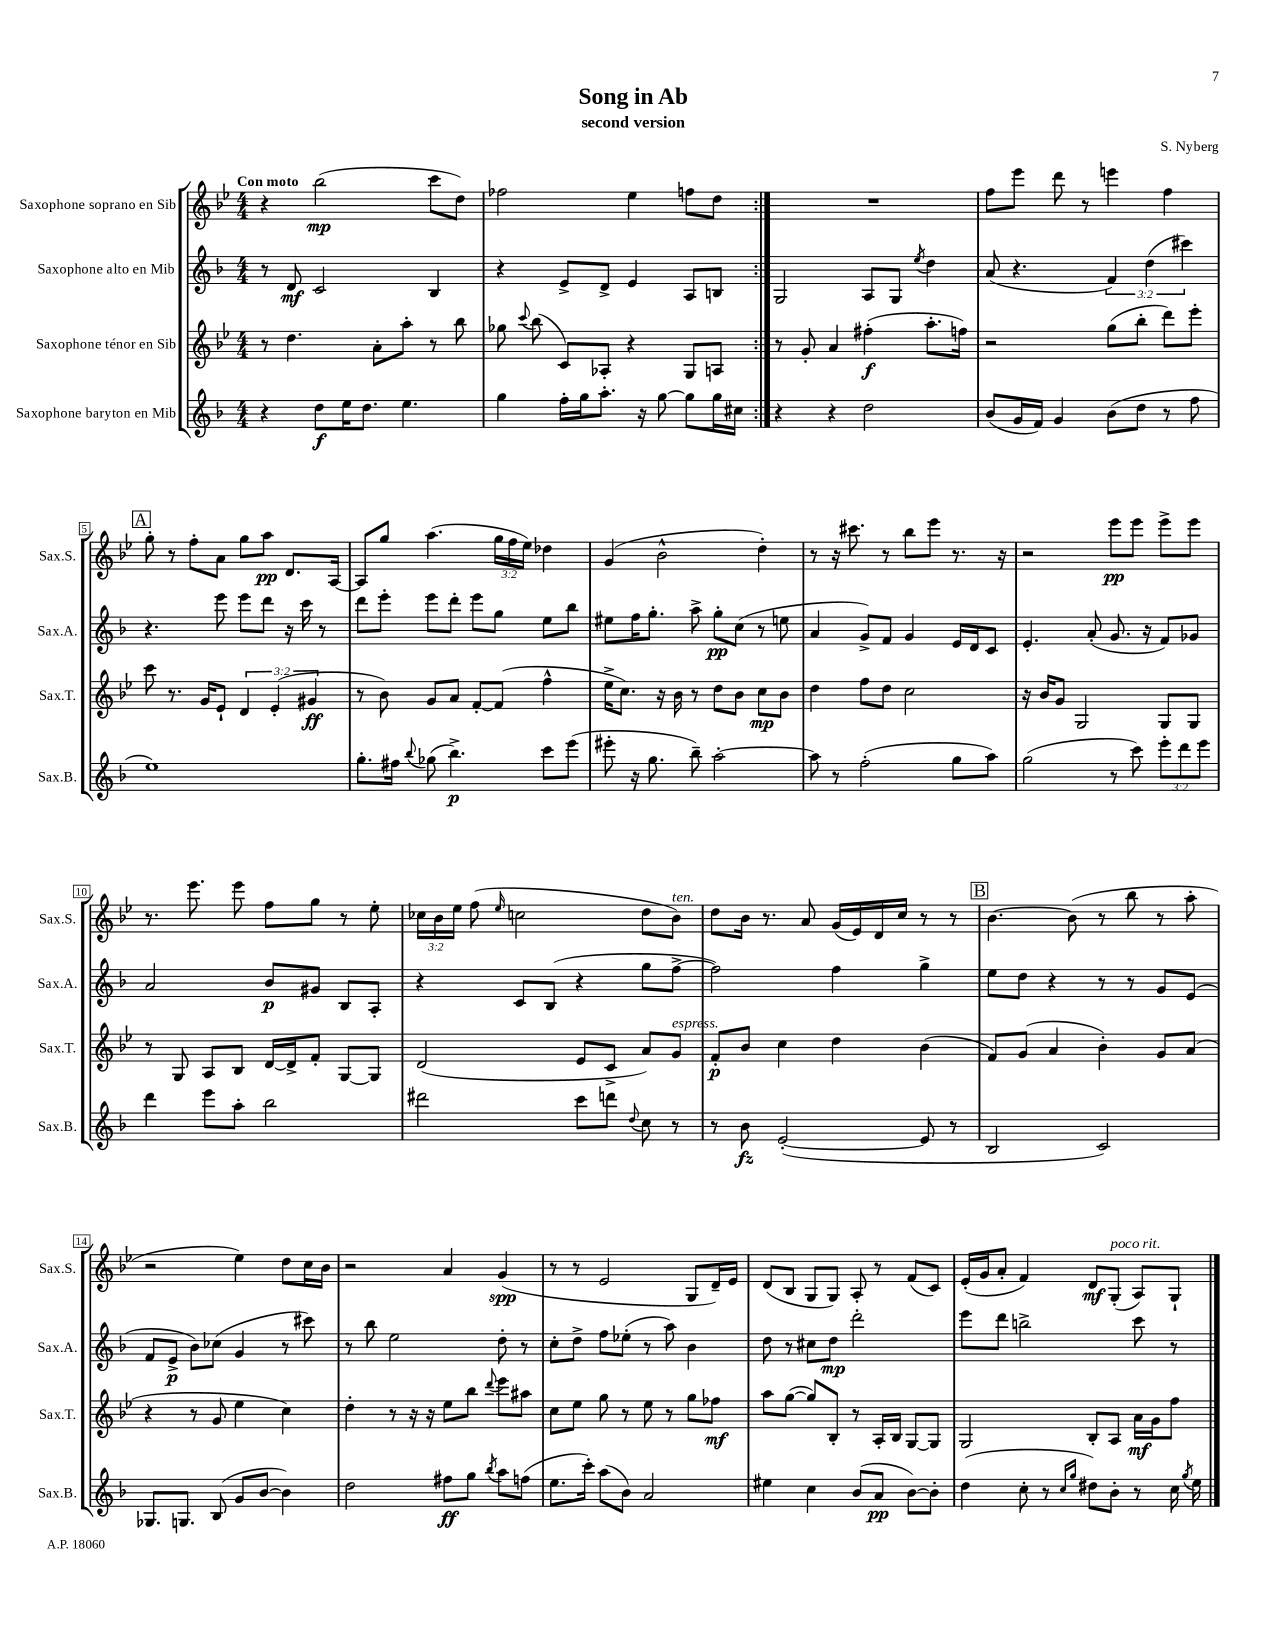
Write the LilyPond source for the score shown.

\header { title = "Song in Ab" composer = "S. Nyberg" subtitle = "second version" }
<<
\new StaffGroup <<
\new Staff = "s0" \with { instrumentName = "Saxophone soprano en Sib" shortInstrumentName = "Sax.S." } {
    \clef treble \key bes \major \numericTimeSignature \time 4/4 \override Staff.TupletNumber.text = #tuplet-number::calc-fraction-text \tempo "Con moto"
    \autoBeamOff \repeat volta 2 { r4 bes''2\mp( c'''8[ d''8]) |
    fes''2 ees''4 f''8[ d''8] | }
    R1 |
    f''8[ ees'''8] d'''8 r8 e'''4 f''4 |
    \mark \markup { \box "A" } g''8-. r8 f''8[-. a'8] g''8[ a''8]\pp d'8.[ a16]~ |
    a8[ g''8] a''4.( \tuplet 3/2 { g''16[ f''16 ees''16]) } des''4 |
    g'4( bes'2-^ d''4-.) |
    r8 r16 cis'''8. r8 bes''8[ ees'''8] r8. r16 |
    r2 ees'''8[\pp ees'''8] ees'''8[-> ees'''8] |
    r8. ees'''8. ees'''8 f''8[ g''8] r8 ees''8-. |
    \tuplet 3/2 { ces''16[ bes'16 ees''16] } f''8( \grace { ees''16 } c''2 d''8[ bes'8]^\markup { \italic "ten." }) |
    d''8[ bes'16] r8. a'8 g'16[( ees'16) d'16 c''16] r8 r8 |
    \mark \markup { \box "B" } bes'4.~ bes'8( r8 bes''8 r8 a''8-. |
    r2 ees''4) d''8[ c''16 bes'16] |
    r2 a'4 g'4\spp( |
    r8 r8 ees'2 g8[ d'16--) ees'16] |
    d'8[( bes8] g8[ g8]) a8-. r8 f'8[( c'8]) |
    ees'16[-.( g'16 a'8]-. f'4) d'8[\mf g8]-.^\markup { \italic "poco rit." }( a8[) g8]-! \bar "|." |
}
\new Staff = "s1" \with { instrumentName = "Saxophone alto en Mib" shortInstrumentName = "Sax.A." } {
    \clef treble \key f \major \numericTimeSignature \time 4/4 \override Staff.TupletNumber.text = #tuplet-number::calc-fraction-text
    \autoBeamOff \repeat volta 2 { r8 d'8\mf c'2 bes4 |
    r4 e'8[-> d'8]-> e'4 a8[ b8] | }
    g2 a8[ g8] \acciaccatura { e''8 } d''4 |
    a'8( r4. \tuplet 3/2 { f'4) d''4( cis'''4) } |
    \mark \markup { \box "A" } r4. e'''8 e'''8[ d'''8] r16 c'''16 r8 |
    d'''8[ e'''8]-. e'''8[ d'''8]-. e'''8[ g''8] e''8[ bes''8] |
    eis''8[ f''16 g''8.]-. a''8-> g''8[-.\pp c''8]( r8 e''8 |
    a'4 g'8[->) f'8] g'4 e'16[ d'16 c'8] |
    e'4.-. a'8-.( g'8. r16 f'8[) ges'8] |
    a'2 bes'8[\p gis'8] bes8[ a8]-. |
    r4 c'8[ bes8]( r4 g''8[ f''8]~-> |
    f''2) f''4 g''4-> |
    \mark \markup { \box "B" } e''8[ d''8] r4 r8 r8 g'8[ e'8]( |
    f'8[ e'8]->\p bes'8[) ces''8]( g'4 r8 cis'''8) |
    r8 bes''8 e''2 d''8-. r8 |
    c''8[-. d''8]-> f''8[ ees''8]-.( r8 a''8) bes'4 |
    d''8 r8 cis''8[ d''8]\mp d'''2-. |
    e'''8[ d'''8] b''2-> c'''8 r8 \bar "|." |
}
\new Staff = "s2" \with { instrumentName = "Saxophone ténor en Sib" shortInstrumentName = "Sax.T." } {
    \clef treble \key bes \major \numericTimeSignature \time 4/4 \override Staff.TupletNumber.text = #tuplet-number::calc-fraction-text
    \autoBeamOff \repeat volta 2 { r8 d''4. a'8[-. a''8]-. r8 bes''8 |
    ges''8 \appoggiatura { c'''8 } bes''8( c'8[) aes8]-. r4 g8[ a8] | }
    r8 g'8-. a'4 fis''4-.\f( a''8.[-. f''16]) |
    r2 g''8[( bes''8]-. d'''8[) ees'''8]-. |
    \mark \markup { \box "A" } c'''8 r8. g'16[ ees'8]-! \tuplet 3/2 { d'4 ees'4-.( gis'4\ff } |
    r8 bes'8) g'8[ a'8] f'8[~-. f'8]( f''4-^ |
    ees''16[-> c''8.]) r16 bes'16 r8 d''8[ bes'8] c''8[\mp bes'8] |
    d''4 f''8[ d''8] c''2 |
    r16 bes'16[ g'8] g2 g8[ g8] |
    r8 g8 a8[ bes8] d'16[~ d'16-> f'8]-. g8[~ g8] |
    d'2( ees'8[ c'8]-> a'8[) g'8]^\markup { \italic "espress." } |
    f'8[-.\p bes'8] c''4 d''4 bes'4( |
    \mark \markup { \box "B" } f'8[) g'8]( a'4 bes'4-.) g'8[ a'8]( |
    r4 r8 g'8 ees''4 c''4) |
    d''4-. r8 r16 r16 ees''8[ bes''8] \appoggiatura { d'''8 } ees'''8[ ais''8] |
    c''8[ ees''8] g''8 r8 ees''8 r8 g''8[ fes''8]\mf |
    a''8[ g''8]~( g''8[) bes8]-. r8 a16[-. bes16] g8[~ g8] |
    g2 bes8[-. a8] a'16[\mf g'16 f''8] \bar "|." |
}
\new Staff = "s3" \with { instrumentName = "Saxophone baryton en Mib" shortInstrumentName = "Sax.B." } {
    \clef treble \key f \major \numericTimeSignature \time 4/4 \override Staff.TupletNumber.text = #tuplet-number::calc-fraction-text
    \autoBeamOff \repeat volta 2 { r4 d''8[\f e''16 d''8.] e''4. |
    g''4 f''16[-. g''16 a''8.]-. r16 g''8~ g''8[ g''16 cis''16] | }
    r4 r4 d''2 |
    bes'8[( g'16 f'16]) g'4 bes'8[( d''8] r8 f''8 |
    \mark \markup { \box "A" } e''1) |
    g''8.[-. fis''16] \appoggiatura { bes''8 } ges''8( bes''4.->\p) c'''8[ e'''8]( |
    eis'''8-. r16 g''8. bes''8--) a''2~-. |
    a''8 r8 f''2-.( g''8[ a''8]) |
    g''2( r8 c'''8) \tuplet 3/2 { e'''8[-. d'''8 e'''8] } |
    d'''4 e'''8[ a''8]-. bes''2 |
    dis'''2 c'''8[ d'''8] \appoggiatura { d''8 } c''8 r8 |
    r8 bes'8\fz e'2~-.( e'8 r8 |
    \mark \markup { \box "B" } bes2 c'2) |
    ges8.[ g8.] bes8( g'8[ bes'8]~ bes'4) |
    d''2 fis''8[\ff g''8] \acciaccatura { bes''8 } a''8[ f''8]( |
    e''8.[ c'''16]-.) a''8[( bes'8]) a'2 |
    eis''4 c''4 bes'8[( a'8]\pp bes'8[~) bes'8]-. |
    d''4( c''8-. r8 \grace { c''16[ g''16] } dis''8[) bes'8]-. r8 c''16 \acciaccatura { g''8 } e''16 \bar "|." |
}
>>
>>
\layout { \context { \Score \override BarNumber.stencil = #(make-stencil-boxer 0.1 0.3 ly:text-interface::print) } }
